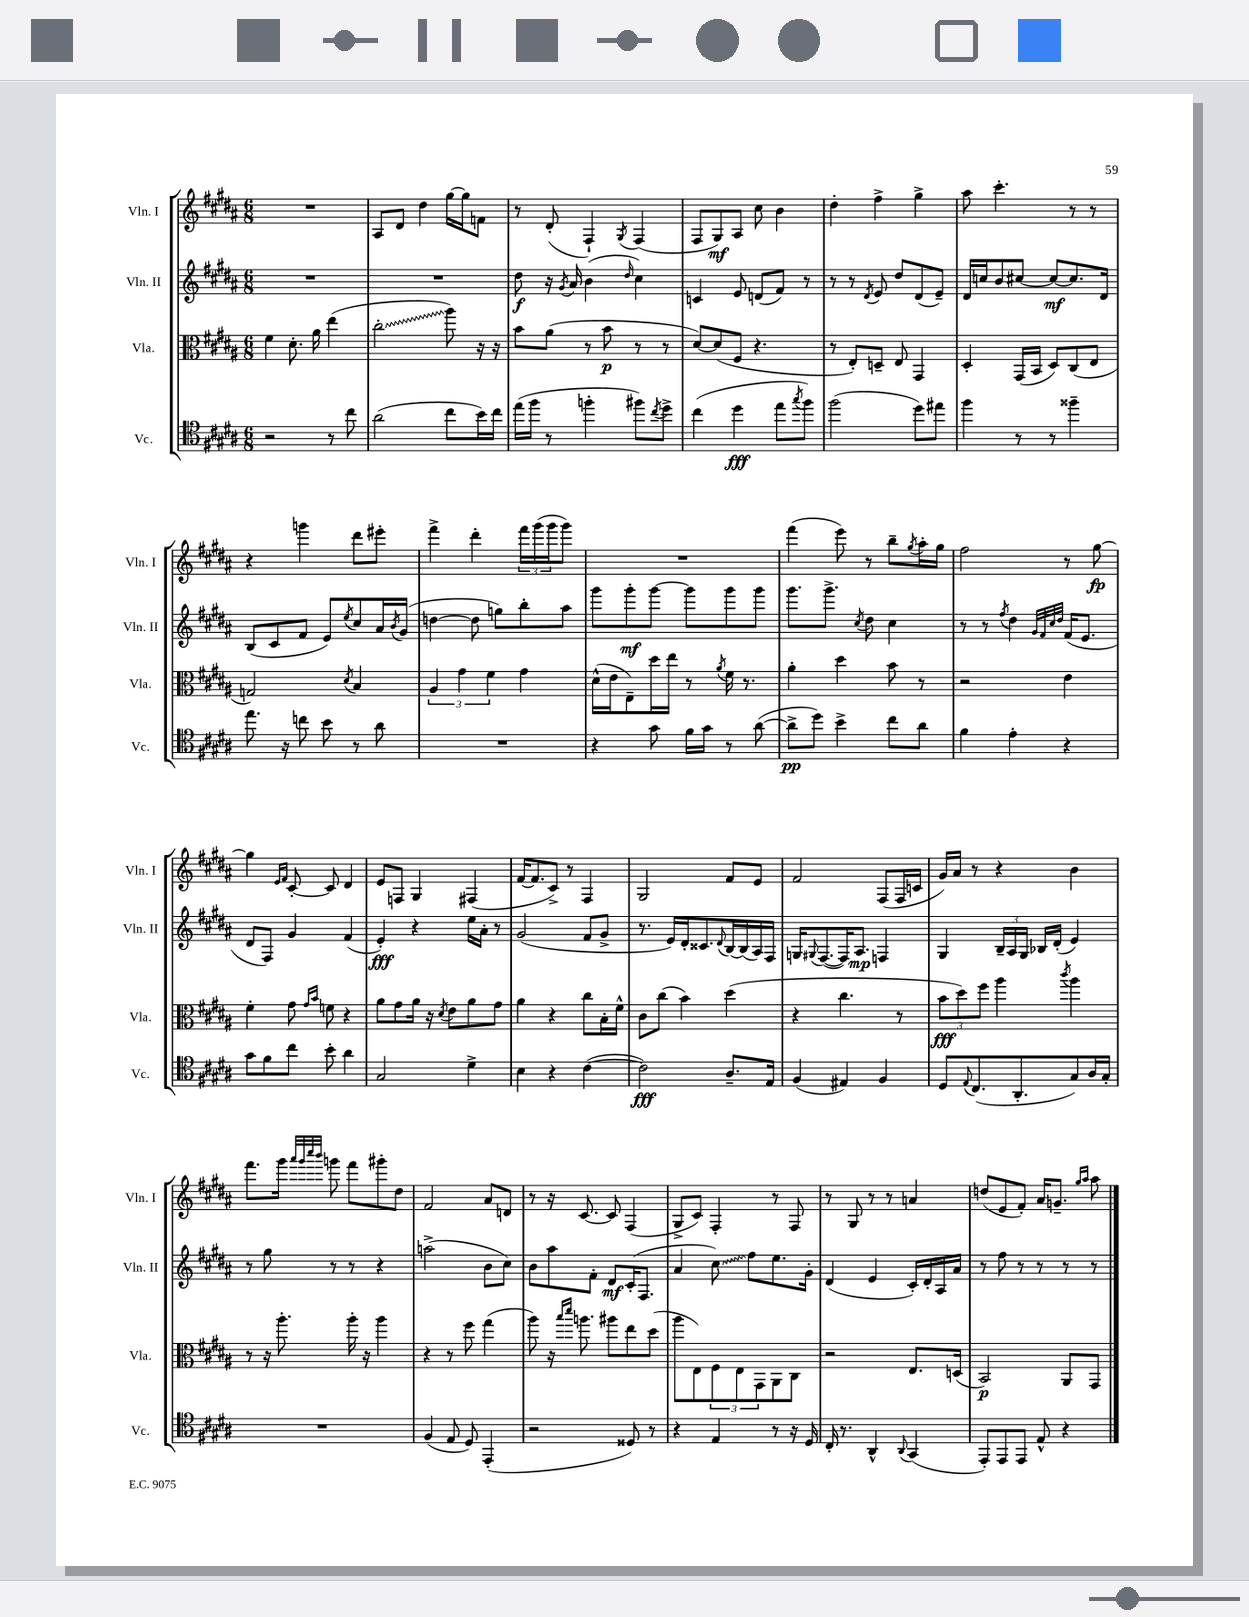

**kern	**kern	**kern	**kern
*staff4	*staff3	*staff2	*staff1
*clefC4	*clefC3	*clefG2	*clefG2
*k[f#c#g#d#a#]	*k[f#c#g#d#a#]	*k[f#c#g#d#a#]	*k[f#c#g#d#a#]
*M6/8	*M6/8	*M6/8	*M6/8
2r	4f#\	2.r	2.r
.	8.d#'\	.	.
.	16a#\	.	.
8r	(4ee\	.	.
8cc#\	.	.	.
=	=	=	=
(2a#\	2cc#'\	2.r	8A#/L
.	.	.	8d#/J
.	.	.	4dd#\
8cc#\L	8aa#\)	.	[16gg#\LL
.	.	.	16gg#\]J
16b\L)	16r	.	8f\J
16cc#\JJ	16r	.	.
=	=	=	=
(16ee\LL	8b\L	8dd#\	8r
16ff#\JJ	.	.	.
8r	(8a#\J	16r	(8d#'/
.	.	8qg#/	.
.	.	16a#/	.
4ff'\	8r	(4b\	4F#`/)
.	8b\	.	.
.	.	16qqdd#/	8qG#/
8ff#\L)	8r	4cc#\)	(4F#/
8qcc#/	.	.	.
8dd#^\J	8r	.	.
=	=	=	=
(4cc#\	[8d#/L)	4c/	8F#/L
.	(8d#/]	.	8G#/)
4dd#\	8F#/J	8e/	8A#/J
.	4.r	(8d/L	8cc#\
8ee\L	.	8f#/J)	4b\
8qgg#/	.	.	.
8ff#\J)	.	8r	.
=	=	=	=
(2ff#\	8r	8r	4dd#'\
.	8E'/L)	8r	.
.	.	8qd#/	.
.	8D~/J	8e/	4ff#^\
.	8E/	8dd#/L	.
8dd#\L)	4GG#/	(8d#/	4gg#^\
8ee#\J	.	8e~/J)	.
=	=	=	=
4ff#\	4D#'/	16d#/LL	8aa#\
.	.	16cc/J	.
.	.	8b/	4.ccc#'\
8r	(16GG#/LL	[8cc#/J	.
.	16BB/JJ	.	.
8r	8D#/L)	8cc#/_L	.
4ff##~\	(8C#/	8.cc#/]	8r
.	8E/J	.	8r
.	.	16d#/Jk	.
=	=	=	=
8.ee\	2G/)	(8B/L	4r
.	.	8c#/	.
16r	.	.	.
8cc\	.	8f#/J	4ggg\
8b\	.	8e/L)	.
.	8qd#/	8qee/	.
8r	4B/	8cc#/	8ddd#\L
8a#\	.	16a#/L	8eee#'\J
.	.	8qb/	.
.	.	(16g#/JJ	.
=	=	=	=
2.r	6A#/	[4dd\	4fff#^\
.	6g#\	.	.
.	.	8dd\]	4ddd#'\
.	6f#\	.	.
.	.	8gg\L)	.
.	4g#\	8bb'\	24fff#\LL
.	.	.	(24ggg#\
.	.	.	24ggg#\J
.	.	8aa#\J	8ggg#\J)
=	=	=	=
4r	(16d#^^\LL	8ggg#\L	2.r
.	16e\J	.	.
.	8E~\)	8ggg#'\	.
8g#\	16dd#\L	[8ggg#\J	.
.	16ee\JJ	.	.
16f#\LL	8r	8ggg#\]L	.
16g#\JJ	.	.	.
.	8qa#/	.	.
8r	16f#\	8ggg#\	.
.	8.r	.	.
([8a#\	.	8ggg#\J	.
=	=	=	=
8a#^\]L	4a#'\	8.ggg#\L	(4fff#\
8dd#\J)	.	.	.
.	.	8.ggg#^\J	.
4b^\	4dd#\	.	8eee\)
.	.	8qcc#/	.
.	.	8dd#\	8r
8cc#\L	8b\	4cc#\	8bb~\L
.	.	.	8qgg#/
8a#\J	8r	.	16aa#'\L
.	.	.	16gg#\JJ
=	=	=	=
4f#\	2r	8r	2ff#\
.	.	8r	.
.	.	8qff#/	.
4e'\	.	4dd#\	.
.	.	32qqg#/LLL	.
.	.	32qqf#/	.
.	.	32qqcc#/	.
.	.	32qqdd#/JJJ	.
4r	4e\	(16f#/LK	8r
.	.	8.e/J	.
.	.	.	[8gg#\
=	=	=	=
8g#\L	4f#'\	8d#/L	4gg#\]
8f#\	.	8F#/J)	.
.	.	.	16qqe/LL
.	.	.	16qqf#/JJ
8cc#\J	8g#\	4g#/	[8c#'/
.	16qqg#/LL	.	.
.	16qqb/JJ	.	.
8b'\	8f\	.	8c#/]
4a#\	4r	(4f#/	4d#/
=	=	=	=
2G#/	8a#\L	4e'/)	8e/L
.	8g#\	.	8F/J
.	16a#\Jk	4r	4G#/
.	16r	.	.
.	8qd#/	.	.
.	8e\L	.	.
4d#^\	8a#\	16ee\LL	(4F#/
.	.	16a#'\JJ	.
.	8g#\J	8r	.
=	=	=	=
4B\	4a#\	(2g#/	[16f#/LK
.	.	.	8.f#/]
4r	4r	.	8c#^/J)
.	.	.	8r
([4c#\	8cc#\L	8f#/L	4F#/
.	16B'\L	8g#^/J	.
.	16f#^^\JJ	.	.
=	=	=	=
2c#\])	8c#\L	8.r	2G#/
.	(8cc#\J	.	.
.	.	16e/LL)	.
.	4b\)	16d#'/J	.
.	.	8.c##/	.
.	.	8qqd#/	.
8.A#~/L	(4dd#\	[16B/L	8f#/L
.	.	(16B/]	.
.	.	16A#/)	8e/J
16E/Jk	.	16F#/JJ	.
=	=	=	=
(4F#/	4r	16G/LK	2f#/
.	.	8qqG#/	.
.	.	([8.F#/	.
4E#/)	4.cc#\	16F#/]K)	.
.	.	8.A#/J	.
4F#/	.	4F/	(8F#/L
.	8r	.	16F#/L
.	.	.	16c/JJ
=	=	=	=
8D#/L	12b\L	4G#/	16g#/LL)
.	.	.	16a#/JJ
.	12dd#\)	.	.
8qqE/	.	.	.
(8.C#/	.	.	8r
.	12ff#\J	.	.
.	4aa#\	24B~/LL	4r
.	.	24A#/	.
8.AA#'/	.	.	.
.	.	24G#/JJ	.
.	.	16B-/LL	.
.	.	(16d#'/JJ	.
.	8qccc#/	.	.
8G#/)	4aa#\	4e/)	4b\
16A#/L	.	.	.
16G#'/JJ	.	.	.
=	=	=	=
2.r	8r	8r	8.fff#\L
.	16r	8gg#\	.
.	8.aa#'\	.	16ggg#\Jk
.	.	.	32qqaaa#/LLL
.	.	.	32qqggg#/
.	.	.	32qqcccc#/
.	.	.	32qqbbb/JJJ
.	.	8r	8ggg\
.	16aa#'\	8r	8fff#\L
.	16r	.	.
.	4aa#\	4r	8ggg#'\
.	.	.	8dd#\J
=	=	=	=
(4F#/	4r	(2aa^\	2f#/
8E/	8r	.	.
8D#/)	8ff#\	.	.
(4EE'/	(4gg#\	8b\L	8a#/L
.	.	8cc#\J)	8d/J
=	=	=	=
2r	8aa#\)	8b\L	8r
.	16r	8aa#\	16r
.	16qqbb/LL	.	.
.	16qqddd#/JJ	.	.
.	8.aa\	.	[8.c#/
.	.	8f#'\J	.
.	8aa#\L	8d#/L	8c#/]
8D##/)	8ee\	(16c#'/K	(4F#/
.	.	8.F#/J	.
8r	(8dd#\J	.	.
=	=	=	=
4r	8aa#\L	4a#/	8G#^/L
.	8E\)	.	8c#/J)
4E/	12F#\	8cc#\)	4F#'/
.	12E\	.	.
.	.	8ff#\L	.
.	12GG#\	.	.
8r	8AA#\	8.ee\	8r
16r	8C#\J	.	8F#/
16D#/	.	16g#'\Jk	.
=	=	=	=
16C#'/	2r	(4d#/	8r
8.r	.	.	.
.	.	.	8G#/
4AA#^^/	.	4e/	8r
.	.	.	8r
8qqAA#/	.	.	.
(4GG#/	8.E/L	16c#'/LL)	4a/
.	.	16d#'/	.
.	.	16A#/	.
.	(16D/Jk	16a#/JJ	.
=	=	=	=
8EE'/L)	2BB/)	8r	(8dd/L
8EE/	.	8ff#\	8e/
8EE/J	.	8r	8f#'/J)
8E^^/	.	8r	16a#/LK
.	.	.	8.g~/J
4r	8AA#/L	8r	.
.	.	.	16qqgg#/LL
.	.	.	16qqaa#/JJ
.	8GG#/J	8r	8aa#\
==	==	==	==
*-	*-	*-	*-
